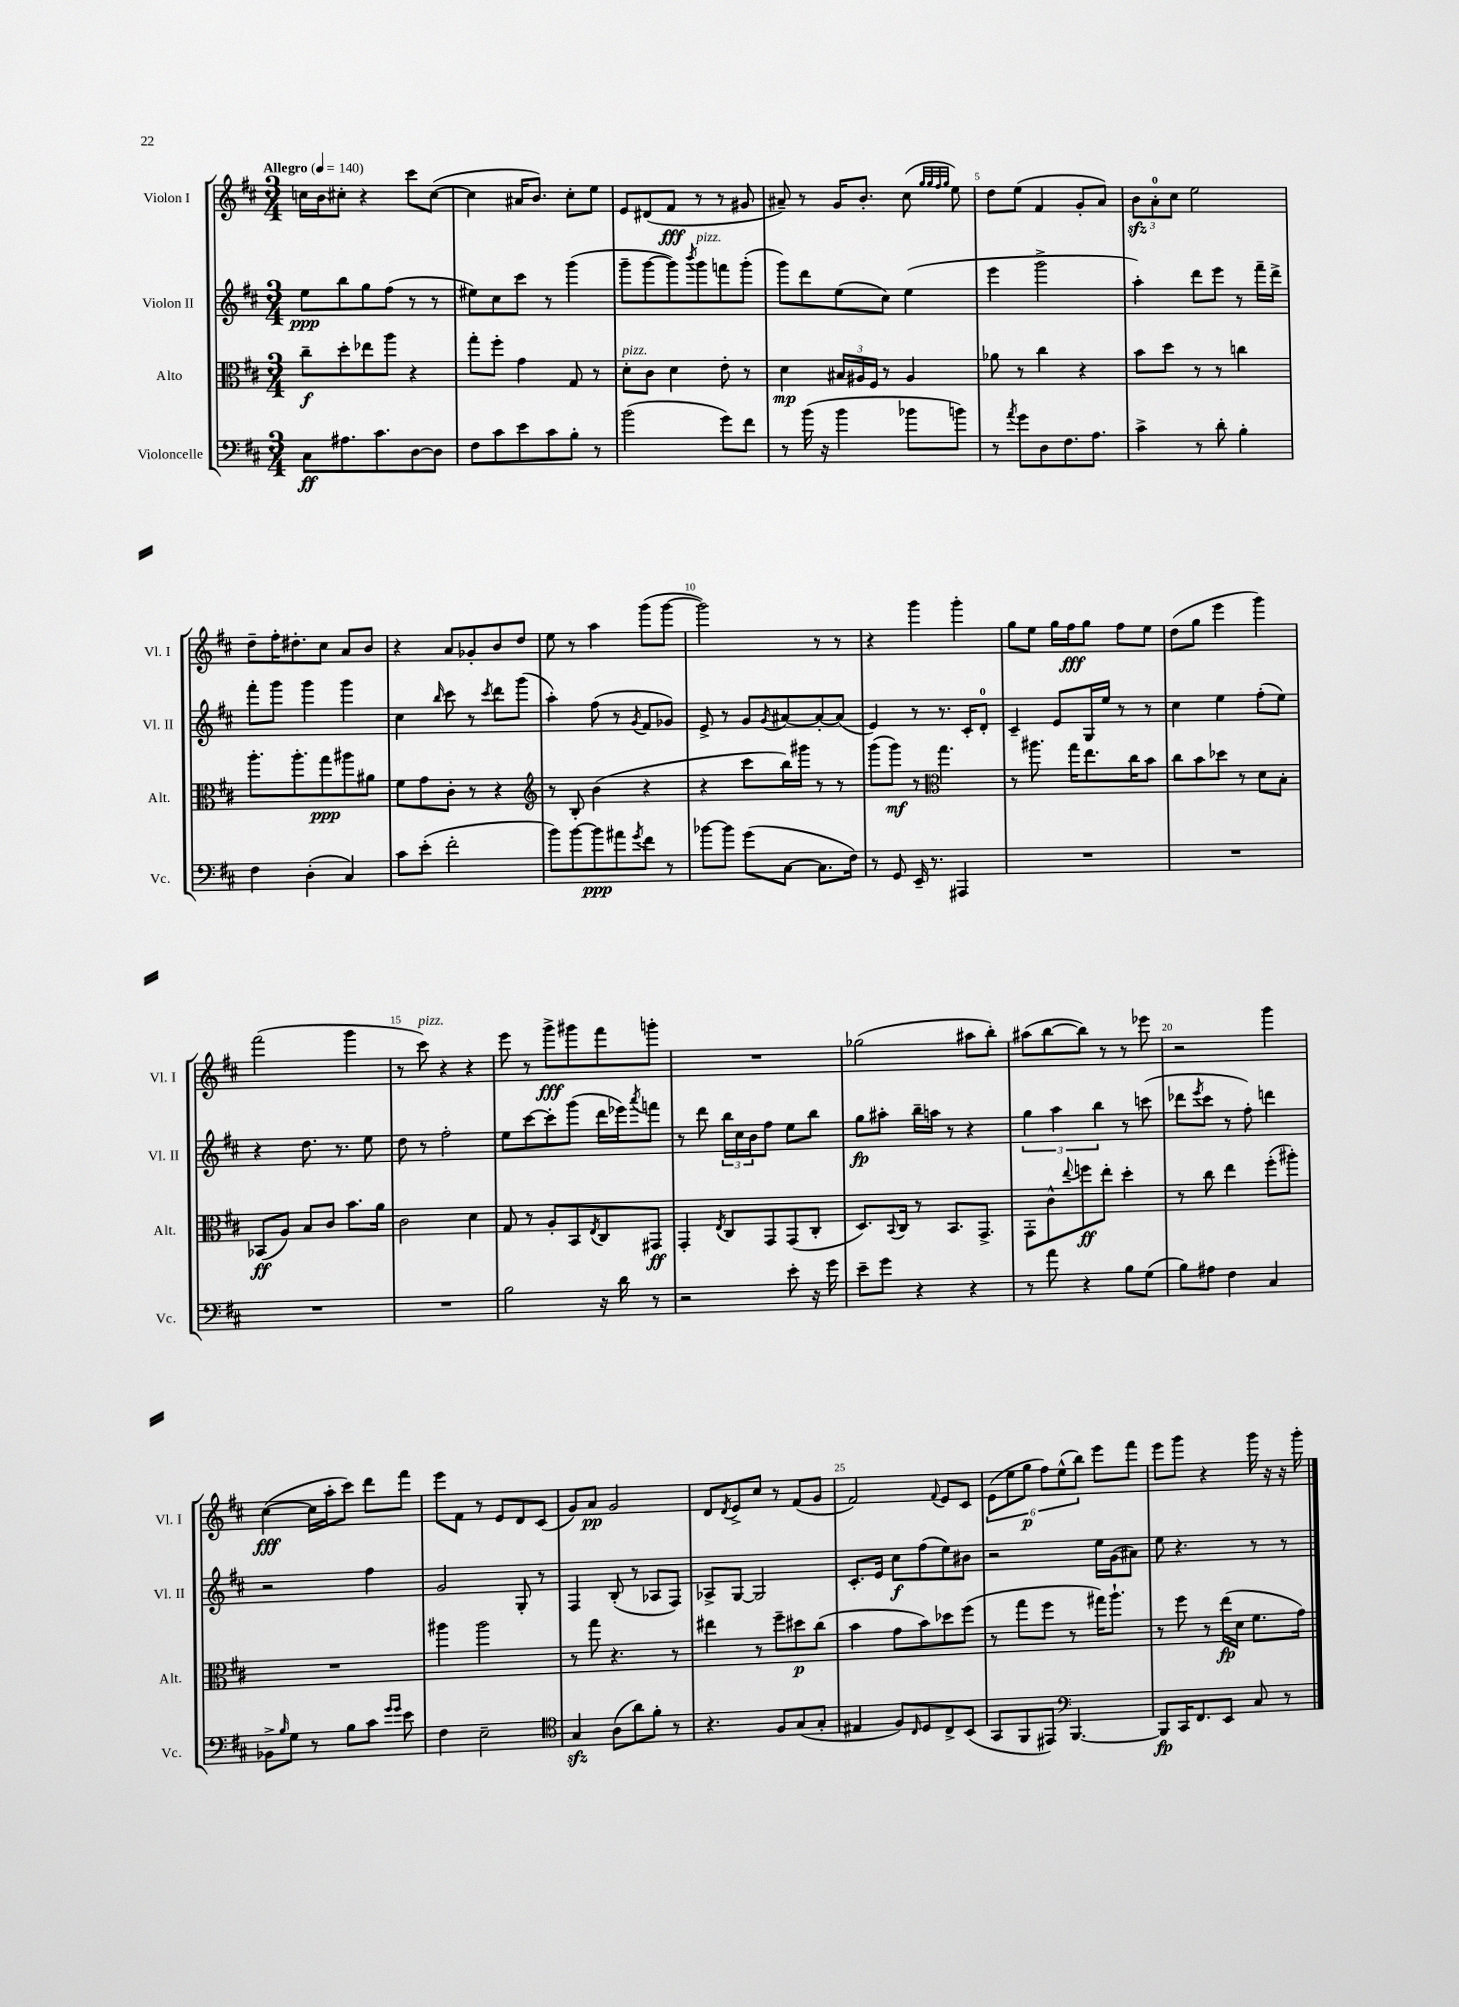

**kern	**dynam	**kern	**dynam	**kern	**dynam	**kern	**dynam
*part4	*part4	*part3	*part3	*part2	*part2	*part1	*part1
*staff4	*staff4	*staff3	*staff3	*staff2	*staff2	*staff1	*staff1
*I"Violoncelle	*	*I"Alto	*	*I"Violon II	*	*I"Violon I	*
*I'Vc.	*	*I'Alt.	*	*I'Vl. II	*	*I'Vl. I	*
*clefF4	*	*clefC3	*	*clefG2	*	*clefG2	*
*k[f#c#]	*	*k[f#c#]	*	*k[f#c#]	*	*k[f#c#]	*
*M3/4	*	*M3/4	*	*M3/4	*	*M3/4	*
*MM140	*	*MM140	*	*MM140	*	*MM140	*
=1	=1	=1	=1	=1	=1	=1	=1
!	!	!	!	!	!	!LO:TX:a:B:t=Allegro	!
8C#\L	ff	8cc#~\L	f	8ee\L	ppp	16ccn\LL	.
.	.	.	.	.	.	16b\J	.
8.A#X\	.	8dd'\	.	8bb\	.	8cc#X'\J	.
.	.	8ee-X\	.	8gg\	.	4r	.
8.c#\	.	.	.	.	.	.	.
.	.	8aa\J	.	(8ff#\J	.	.	.
[8D\	.	4r	.	8r	.	8ccc#\L	.
8D\J]	.	.	.	8r	.	([8cc#\J	.
=2	=2	=2	=2	=2	=2	=2	=2
8F#\L	.	8gg'\L	.	8ee#X\L)	.	4cc#\]	.
8c#\	.	8ff#'\J	.	8cc#\	.	.	.
8e\	.	4g\	.	8ccc#\J	.	16a#X/KL	.
.	.	.	.	.	.	8.b/J)	.
8c#\	.	.	.	8r	.	.	.
8B'\J	.	8G/	.	(4ggg\	.	8cc#'\L	.
8r	.	8r	.	.	.	8ee\J	.
=3	=3	=3	=3	=3	=3	=3	=3
!	!	!LO:TX:a:i:t=pizz.	!	!	!	!	!
(2b\	.	8d'\L	.	8ggg~\L	.	8e/L	.
.	.	8c#\J	.	[8ggg\	.	(8d#X/	.
.	.	4d\	.	8ggg\])	.	8f#/J	fff
.	.	.	.	8qbbb/	.	.	.
!	!	!	!	!LO:TX:a:i:t=pizz.	!	!	!
.	.	.	.	8ggg\	.	8r	.
8g\L)	.	8e'\	.	8fffn\	.	8r	.
8f#\J	.	8r	.	(8ggg'\J	.	8g#X/	.
=4	=4	=4	=4	=4	=4	=4	=4
8r	.	4d\	mp	8ggg\L)	.	8a#X~/)	.
(16b\	.	.	.	8ddd\	.	8r	.
16r	.	.	.	.	.	.	.
4b\	.	24B#X/LL	.	(8ee\	.	16g/KL	.
.	.	24A#X/	.	.	.	.	.
.	.	.	.	.	.	8.b'/J	.
.	.	24F#/JJ	.	.	.	.	.
.	.	8r	.	8cc#\J)	.	.	.
8b-X\L	.	4A#/	.	(4ee\	.	(8cc#\	.
.	.	.	.	.	.	32qqgg/LLL	.
.	.	.	.	.	.	32qqgg/	.
.	.	.	.	.	.	32qqff#/	.
.	.	.	.	.	.	32qqgg/JJJ	.
8bn\J)	.	.	.	.	.	8ee\)	.
=5	=5	=5	=5	=5	=5	=5	=5
8r	.	8a-X\	.	4eee\	.	8dd\L	.
8qa/	.	.	.	.	.	.	.
8g\L	.	8r	.	.	.	(8ee\J	.
8D\	.	4cc#\	.	2ggg^\	.	4f#/	.
8.F#\	.	.	.	.	.	.	.
.	.	4r	.	.	.	8g'/L	.
8.A\J	.	.	.	.	.	.	.
.	.	.	.	.	.	8a/J)	.
=6	=6	=6	=6	=6	=6	=6	=6
4c#^\	.	8b\L	.	4aa'\)	.	12bzz\L	.
.	.	.	.	.	.	12a'\	.
.	.	8dd\J	.	.	.	.	.
.	.	.	.	.	.	12cc#\J	.
8r	.	8r	.	8ddd\L	.	2ee\	.
8d'\	.	8r	.	8eee\J	.	.	.
4B'\	.	4ccn\	.	8r	.	.	.
.	.	.	.	16fff#~\LL	.	.	.
.	.	.	.	16ddd^\JJ	.	.	.
!!LO:LB:g=z
=7	=7	=7	=7	=7	=7	=7	=7
4F#\	.	8.aa'\L	.	8fff#'\L	.	8dd~\L	.
.	.	.	.	8ggg\J	.	16ff#'\K	.
.	.	8.aa'\	.	.	.	8.dd#X'\	.
(4D'\	.	.	.	4ggg\	.	.	.
.	.	8gg\	ppp	.	.	8cc#\J	.
4C#/)	.	8aa#X\	.	4ggg\	.	8a/L	.
.	.	8a#X\J	.	.	.	8b/J	.
=8	=8	=8	=8	=8	=8	=8	=8
8c#\L	.	8f#\L	.	4cc#\	.	4r	.
(8e'\J	.	8g\	.	.	.	.	.
.	.	.	.	16qqbb/	.	.	.
2f#'\	.	8c#'\J	.	8ccc#\	.	8a/L	.
.	.	8r	.	8r	.	8g-X'/	.
.	.	.	.	8qccc#/	.	.	.
.	.	4r	.	8ddd\L	.	8b/	.
.	.	.	.	(8ggg\J	.	8dd/J	.
=9	=9	=9	=9	=9	=9	=9	=9
*	*	*clefG2	*	*	*	*	*
8b\L)	.	8r	.	4aa'\)	.	8ee\	.
[8b\	.	8B'/	.	.	.	8r	.
8b\]	ppp	(4b\	.	(8ff#\	.	4aa\	.
8a#X\	.	.	.	8r	.	.	.
8qg/	.	.	.	8qg/	.	.	.
8f#\J	.	4r	.	8f#/L	.	(8ggg\L	.
8r	.	.	.	8g-X/J)	.	[8ggg\J	.
=10	=10	=10	=10	=10	=10	=10	=10
[8b-X\L	.	4r	.	8e^/	.	2ggg\])	.
8b-\J]	.	.	.	8r	.	.	.
(8g\L	.	8ccc#\L	.	8g/L	.	.	.
.	.	.	.	8qg/	.	.	.
[8C#\J	.	16bb\L)	.	[8a#X/	.	.	.
.	.	16ggg#X\JJ	.	.	.	.	.
8.C#\L]	.	8r	.	8a#'/_	.	8r	.
.	.	8r	.	(8a#/J]	.	8r	.
16F#\Jk)	.	.	.	.	.	.	.
=11	=11	=11	=11	=11	=11	=11	=11
8r	.	(8ggg\L	.	4e/)	.	4r	.
8GG/	.	8ggg\J)	mf	.	.	.	.
16EE~/	.	8r	.	8r	.	4ggg\	.
8.r	.	.	.	.	.	.	.
*	*	*clefC3	*	*	*	*	*
.	.	4.gg\	.	8.r	.	.	.
4AAA#X/	.	.	.	.	.	4ggg'\	.
.	.	.	.	16c#'/KL	.	.	.
.	.	.	.	8d'/J	.	.	.
=12	=12	=12	=12	=12	=12	=12	=12
2.r	.	8r	.	4c#~/	.	8gg\L	.
.	.	8.aa#X\	.	.	.	8ee\J	.
.	.	.	.	8e/L	.	16gg\LL	.
.	.	16gg\KL	.	.	.	16ff#\J	fff
.	.	8.ee\	.	16G/L	.	8gg\J	.
.	.	.	.	16ee/JJ	.	.	.
.	.	.	.	8r	.	8ff#\L	.
.	.	16cc#\K	.	.	.	.	.
.	.	8b\J	.	8r	.	8ee\J	.
=13	=13	=13	=13	=13	=13	=13	=13
2.r	.	8cc#\L	.	4cc#\	.	(8dd\L	.
.	.	8b\	.	.	.	8gg\J	.
.	.	8dd-X\J	.	4ee\	.	4eee\	.
.	.	8r	.	.	.	.	.
.	.	8d\L	.	(8ff#'\L	.	4ggg\)	.
.	.	8B'\J	.	8ee\J)	.	.	.
!!LO:LB:g=z
=14	=14	=14	=14	=14	=14	=14	=14
2.r	.	(8BB-X/L	ff	4r	.	(2fff#\	.
.	.	8A/J)	.	.	.	.	.
.	.	8B/L	.	8.dd\	.	.	.
.	.	8c#/J	.	.	.	.	.
.	.	.	.	8.r	.	.	.
.	.	8.b\L	.	.	.	4ggg\	.
.	.	.	.	8ee\	.	.	.
.	.	16a\Jk	.	.	.	.	.
=15	=15	=15	=15	=15	=15	=15	=15
2.r	.	2c#\	.	8dd\	.	8r	.
!	!	!	!	!	!	!LO:TX:a:i:t=pizz.	!
.	.	.	.	8r	.	8ccc#\)	.
.	.	.	.	2ff#'\	.	4r	.
.	.	4d\	.	.	.	4r	.
=16	=16	=16	=16	=16	=16	=16	=16
2B\	.	8G/	.	8ee\L	.	8eee\	.
.	.	8r	.	[8ccc#\	.	8r	.
.	.	8A'/L	.	8ccc#'\]	.	8ggg^\L	fff
.	.	8BB/	.	(8ggg\J	.	8ggg#X\	.
.	.	8qE/	.	.	.	.	.
16r	.	8C#/	.	16ddd\LL	.	8fff#\	.
16d\	.	.	.	16eee-X\J)	.	.	.
.	.	.	.	8qaaa/	.	.	.
8r	.	8GG#X/J	ff	8fffn\J	.	8gggn'\J	.
=17	=17	=17	=17	=17	=17	=17	=17
2r	.	4GG'/	.	8r	.	2.r	.
.	.	.	.	8ddd\	.	.	.
.	.	8qE/	.	.	.	.	.
.	.	8C#/L	.	24bb\LL	.	.	.
.	.	.	.	24cc#\	.	.	.
.	.	.	.	24b\J	.	.	.
.	.	8GG/	.	8ff#\J	.	.	.
8e'\	.	(8GG/	.	8ee\L	.	.	.
16r	.	8C#'/J	.	8bb\J	.	.	.
16g\	.	.	.	.	.	.	.
=18	=18	=18	=18	=18	=18	=18	=18
8e~\L	.	8.D/L)	.	8gg\L	fp	(2gg-X\	.
8g\J	.	.	.	8aa#X'\J	.	.	.
.	.	8qqBB/	.	.	.	.	.
.	.	16C#/Jk	.	.	.	.	.
4r	.	8r	.	16bb~\LL	.	.	.
.	.	.	.	16aan\JJ	.	.	.
.	.	8.BB/L	.	8r	.	.	.
4r	.	.	.	4r	.	8aa#X\L	.
.	.	8.GG^/J	.	.	.	.	.
.	.	.	.	.	.	8bb'\J)	.
=19	=19	=19	=19	=19	=19	=19	=19
8r	.	8GG'\L	.	6gg\	.	(8aa#X\L	.
8a\	.	8c#^^\	.	.	.	[8bb\	.
.	.	.	.	6aa\	.	.	.
.	.	8qqee/	.	.	.	.	.
4r	.	8ffn\	ff	.	.	8bb\J])	.
.	.	.	.	6bb\	.	.	.
.	.	8ee'\J	.	.	.	8r	.
8B\L	.	4dd'\	.	8r	.	8r	.
(8G\J	.	.	.	(8cccn\	.	8eee-X\	.
=20	=20	=20	=20	=20	=20	=20	=20
8B\L)	.	8r	.	8ddd-X\L	.	2r	.
.	.	.	.	8qeee/	.	.	.
8A#X\J	.	8cc#\	.	8ccc#\J	.	.	.
4F#\	.	4ee\	.	8r	.	.	.
.	.	.	.	8ff#'\)	.	.	.
4C#/	.	(8ff#'\L	.	4dddn\	.	4ggg\	.
.	.	8aa#X'\J)	.	.	.	.	.
!!LO:LB:g=z
=21	=21	=21	=21	=21	=21	=21	=21
8BB-X^\L	.	2.r	.	2r	.	([4cc#\	fff
16qqB/	.	.	.	.	.	.	.
8G\J	.	.	.	.	.	.	.
8r	.	.	.	.	.	16cc#\LL]	.
.	.	.	.	.	.	16aa'\J	.
8B\L	.	.	.	.	.	8ccc#\J)	.
8c#\J	.	.	.	4ff#\	.	8ddd\L	.
16qqg/LL	.	.	.	.	.	.	.
16qqg/JJ	.	.	.	.	.	.	.
8e\	.	.	.	.	.	8fff#\J	.
=22	=22	=22	=22	=22	=22	=22	=22
4F#\	.	4aa#X\	.	2g/	.	8eee\L	.
.	.	.	.	.	.	8f#\J	.
2E~\	.	2aa#\	.	.	.	8r	.
.	.	.	.	.	.	8e/L	.
.	.	.	.	8G'/	.	8d/	.
.	.	.	.	8r	.	(8c#/J	.
=23	=23	=23	=23	=23	=23	=23	=23
*clefC4	*	*	*	*	*	*	*
4Gzz/	.	8r	.	4F#/	.	8g/L)	.
.	.	8gg\	.	.	.	8a/J	pp
(8A\L	.	4.r	.	(8B'/	.	2g/	.
8a\)	.	.	.	8r	.	.	.
8f#'\J	.	.	.	8A-X/L	.	.	.
8r	.	8r	.	8F#/J)	.	.	.
=24	=24	=24	=24	=24	=24	=24	=24
4.r	.	4ee#X\	.	8A-X^/L	.	8d/L	.
.	.	.	.	.	.	8qd/	.
.	.	.	.	[8G/J	.	8e^/	.
.	.	8r	.	2G/]	.	8cc#/J	.
8F#/L	.	8ff#~\L	.	.	.	8r	.
(8G/	.	8dd#X\	p	.	.	(8f#/L	.
8G'/J	.	(8cc#\J	.	.	.	8g/J	.
=25	=25	=25	=25	=25	=25	=25	=25
4E#X/	.	4b\	.	8.c#'/L	.	2f#/)	.
.	.	.	.	16e/Jk	.	.	.
8F#/L)	.	8g\L	.	8cc#\L	f	.	.
16qqC#/	.	.	.	.	.	.	.
8D/	.	8b\)	.	(8ff#\	.	.	.
.	.	.	.	.	.	8qqf#/	.
8C#^/	.	8dd-X\	.	8ee\)	.	8e/L	.
(8BB/J	.	(8ff#\J	.	8b#X\J	.	8c#/J	.
=26	=26	=26	=26	=26	=26	=26	=26
8GG/L	.	8r	.	2r	.	(12e\L	.
.	.	.	.	.	.	12ee\	.
8FF#/	.	8gg\L	.	.	.	.	.
.	.	.	.	.	.	12gg\J	p
8EE#X/J)	.	8ff#\J	.	.	.	12ff#\L)	.
.	.	.	.	.	.	(12ee^^\	.
*clefF4	*	*	*	*	*	*	*
[4.BBB/	.	8r	.	.	.	.	.
.	.	.	.	.	.	12bb\J)	.
.	.	16gg#X\KL)	.	16ee\LL	.	8eee\L	.
.	.	8.aa`\J	.	(16g\J	.	.	.
.	.	.	.	8a#X\J)	.	8fff#\J	.
=27	=27	=27	=27	=27	=27	=27	=27
8BBB/L]	fp	8r	.	8ee\	.	8eee\L	.
16CC#/K	.	8ff#\	.	4.r	.	8ggg\J	.
8.FF#/	.	.	.	.	.	.	.
.	.	8r	.	.	.	4r	.
8EE/J	.	(16ee\LL	fp	.	.	.	.
.	.	16d\JJ	.	.	.	.	.
8C#/	.	8.f#\L	.	8r	.	16ggg\	.
.	.	.	.	.	.	16r	.
8r	.	.	.	8r	.	16r	.
.	.	16g\Jk)	.	.	.	16ggg'\	.
==	==	==	==	==	==	==	==
*-	*-	*-	*-	*-	*-	*-	*-
